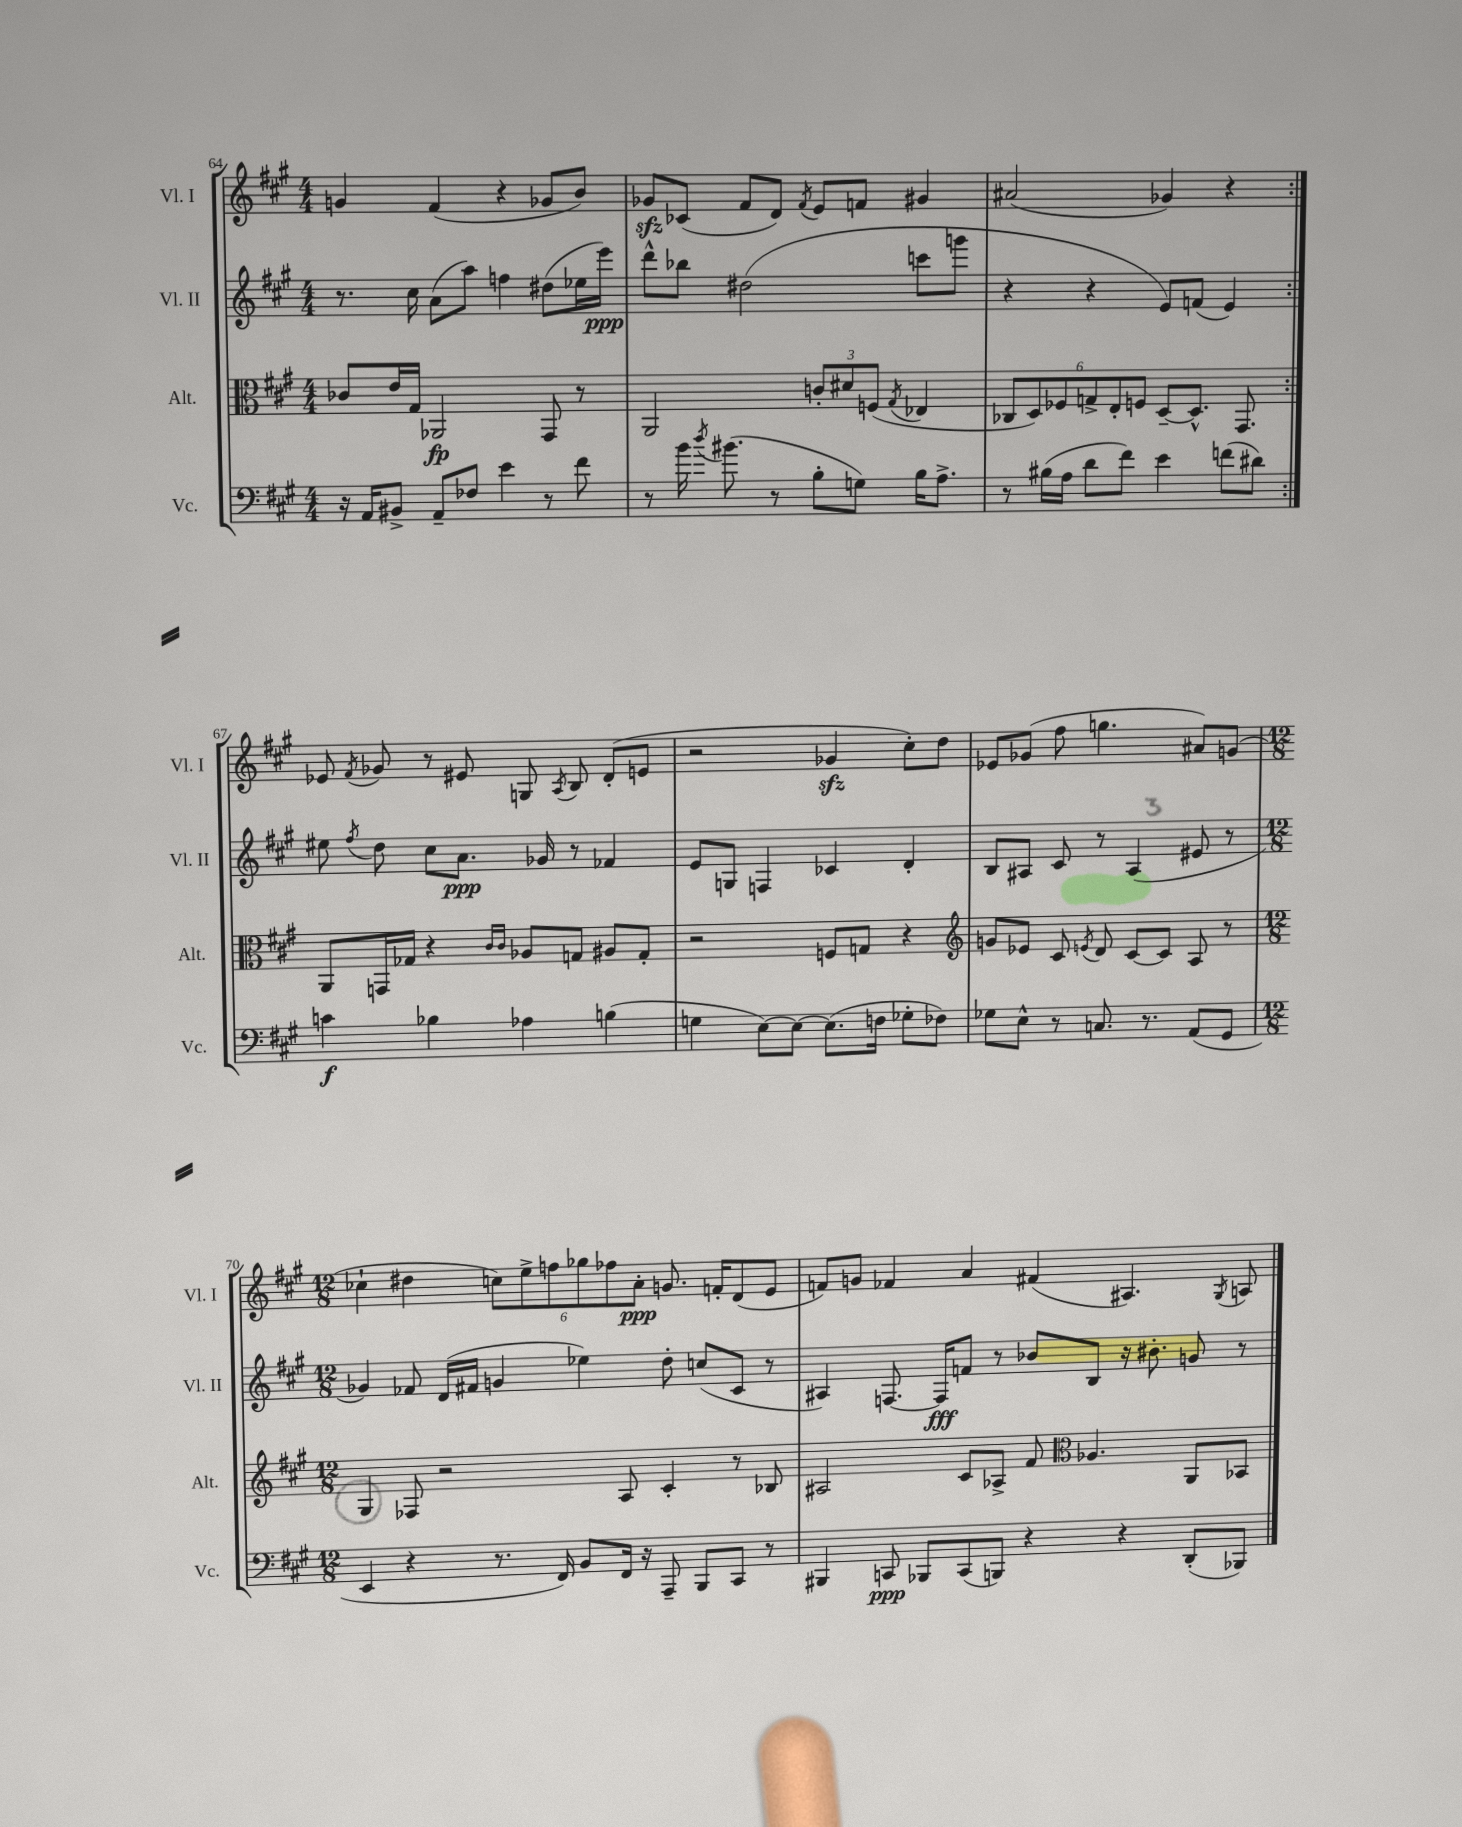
<<
\new StaffGroup <<
\new Staff = "s0" \with { instrumentName = "Vl. I" shortInstrumentName = "Vl. I" } {
    \clef treble \key a \major \numericTimeSignature \time 4/4
    \autoBeamOff \repeat volta 2 { g'4 fis'4( r4 ges'8[ b'8]) |
    ges'8[\sfz ces'8]( fis'8[ d'8]) \acciaccatura { fis'8 } e'8[ f'8] gis'4 |
    ais'2( ges'4) r4 | }
    ees'8 \acciaccatura { fis'8 } ges'8 r8 eis'8 g8 \acciaccatura { a8 } b8 d'8[-.( e'8] |
    r2 ges'4\sfz cis''8[-.) d''8] |
    ees'8[ ges'8]( fis''8 g''4. ais'8[) g'8]( |
    \numericTimeSignature \time 12/8 ces''4-! dis''4 \tuplet 6/4 { c''8[) e''8-> f''8 ges''8 fes''8 a'8]-.\ppp } g'8. f'16[-. d'8( e'8] |
    f'8[) g'8] fes'4 a'4 fis'4( ais4.) \acciaccatura { gis8 } a8 \bar "|." |
}
\new Staff = "s1" \with { instrumentName = "Vl. II" shortInstrumentName = "Vl. II" } {
    \clef treble \key a \major \numericTimeSignature \time 4/4
    \autoBeamOff \repeat volta 2 { r8. cis''16 a'8[( a''8]) f''4 dis''8[( ees''16 e'''16]\ppp) |
    d'''8[-^ bes''8] dis''2( c'''8[ g'''8] |
    r4 r4 e'8[) f'8]( e'4) | }
    eis''8 \acciaccatura { fis''8 } d''8 cis''8[ a'8.]\ppp ges'16 r8 fes'4 |
    e'8[ g8] f4 ces'4 d'4-. |
    b8[ ais8] cis'8 r8 ais4( eis'8 r8 |
    \numericTimeSignature \time 12/8 ges'4) fes'8 d'16[( fis'16] g'4 ees''4) d''8-. c''8[( cis'8] r8 |
    ais4) f8.~ f16[\fff f'8] r8 bes'8[ b8] r16 bis'8.-. g'8 r8 \bar "|." |
}
\new Staff = "s2" \with { instrumentName = "Alt." shortInstrumentName = "Alt." } {
    \clef alto \key a \major \numericTimeSignature \time 4/4
    \autoBeamOff \repeat volta 2 { ces'8[ e'16 gis16] aes,2\fp gis,8 r8 |
    a,2 \tuplet 3/2 { c'8[-. dis'8 f8]( } \acciaccatura { gis8 } ees4 |
    \tuplet 6/4 { ces8[ d8) fes8 g8-> e8-. f8] } d8[~-- d8.]-^ gis,8. | }
    a,8[ g,16 ges16] r4 \grace { cis'16[ cis'16] } aes8[ g8] ais8[ g8]-. |
    r2 f8[ g8] r4 |
    \clef treble g'8[ ees'8] cis'8 \acciaccatura { e'8 } d'8 cis'8[~ cis'8] a8 r8 |
    \numericTimeSignature \time 12/8 gis4 fes8 r2 a8 cis'4-. r8 bes8 |
    ais2 cis'8[ aes8]-> fis'8 \clef alto aes4. a,8[ bes,8] \bar "|." |
}
\new Staff = "s3" \with { instrumentName = "Vc." shortInstrumentName = "Vc." } {
    \clef bass \key a \major \numericTimeSignature \time 4/4
    \autoBeamOff \repeat volta 2 { r16 a,16[ bis,8]-> a,8[-- fes8] e'4 r8 fis'8 |
    r8 b'16 \acciaccatura { d''8 } bis'8.( r8 b8[-. g8]) b16[ a8.]-> |
    r8 bis16[( a16] d'8[ fis'8]) e'4 f'8[( dis'8]) | }
    c'4\f bes4 aes4 b4( |
    g4 e8[~) e8]~ e8.[( f16] ges8[-. fes8]) |
    ges8[ e8]-^ r8 c8. r8. a,8[( gis,8] |
    \numericTimeSignature \time 12/8 e,4 r4 r8. fis,16) b,8[ fis,16] r16 a,,8-- b,,8[ cis,8] r8 |
    bis,,4 c,8\ppp bes,,8[ c,8( b,,8]) r4 r4 d,8[-.( bes,,8]) \bar "|." |
}
>>
>>
\layout { \context { \Score currentBarNumber = #64 } }
